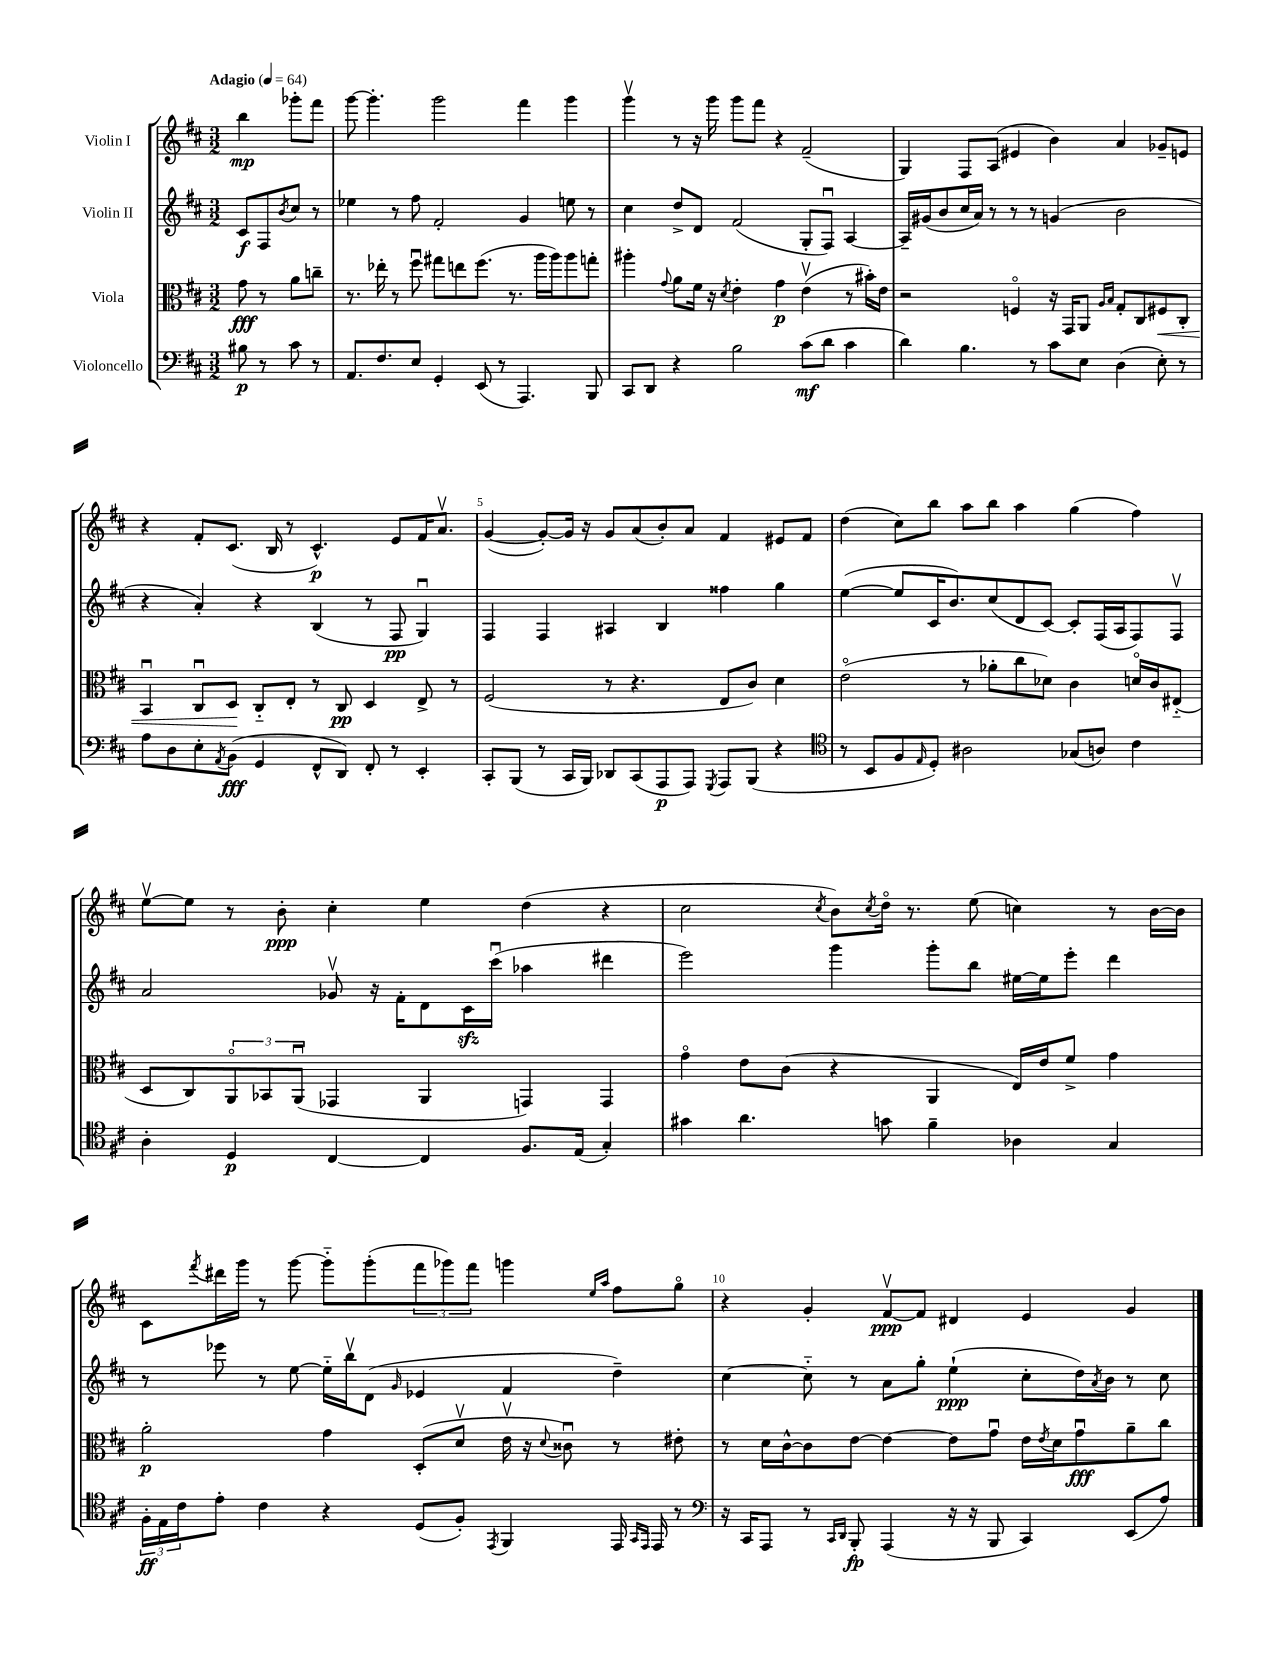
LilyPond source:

<<
\new StaffGroup <<
\new Staff = "s0" \with { instrumentName = "Violin I" } {
    \clef treble \key d \major \numericTimeSignature \time 3/2 \partial 2 \tempo "Adagio" 4 = 64
    b''4\mp ges'''8-. fis'''8 |
    g'''8~ g'''4.-. g'''2 fis'''4 g'''4 |
    g'''4\upbow r8 r16 g'''16 g'''8 fis'''8 r4 fis'2--( |
    g4) fis8 a8( eis'4 b'4) a'4 ges'8-- e'8 |
    r4 fis'8-. cis'8.( b16 r8 cis'4.-^\p) e'8 fis'16 a'8.\upbow |
    g'4~( g'8~-.) g'16 r16 g'8 a'8( b'8-.) a'8 fis'4 eis'8 fis'8 |
    d''4( cis''8) b''8 a''8 b''8 a''4 g''4( fis''4) |
    e''8~\upbow e''8 r8 b'8-.\ppp cis''4-. e''4 d''4( r4 |
    cis''2 \acciaccatura { cis''8 } b'8) \acciaccatura { cis''8 } d''16\flageolet r8. e''8( c''4) r8 b'16~ b'16 |
    cis'8 \acciaccatura { fis'''8 } dis'''16 g'''16 r8 g'''8~ g'''8-_ g'''8-.( \tuplet 3/2 { fis'''8 ges'''8) fis'''8 } g'''4 \grace { e''16 a''16 } fis''8 g''8\flageolet |
    r4 g'4-. fis'8~\upbow\ppp fis'8 dis'4 e'4 g'4 \bar "|." |
}
\new Staff = "s1" \with { instrumentName = "Violin II" } {
    \clef treble \key d \major \numericTimeSignature \time 3/2 \partial 2
    cis'8\f fis8 \acciaccatura { b'8 } cis''8 r8 |
    ees''4 r8 fis''8 fis'2-. g'4 e''8 r8 |
    cis''4 d''8-> d'8 fis'2( g8-. fis8\downbow) a4~ |
    a16-- gis'16( b'8 cis''16 a'16) r8 r8 r8 g'4( b'2 |
    r4 a'4-.) r4 b4( r8 fis8\pp g4\downbow) |
    fis4 fis4 ais4 b4 fisis''4 g''4 |
    e''4~( e''8 cis'16 b'8.) cis''8( d'8 cis'8~) cis'8-. fis16( a16 fis8) fis8\upbow |
    a'2 ges'8\upbow r16 fis'16-. d'8 cis'16\sfz cis'''16\downbow( aes''4 dis'''4 |
    e'''2) g'''4 g'''8-. b''8 eis''16~ eis''16 e'''8-. d'''4 |
    r8 ees'''8 r8 e''8~ e''16-_ b''16\upbow d'8( \grace { g'16 } ees'4 fis'4 d''4--) |
    cis''4~ cis''8-_ r8 a'8 g''8-. e''4-!\ppp( cis''8-. d''16) \acciaccatura { a'8 } b'16 r8 cis''8 \bar "|." |
}
\new Staff = "s2" \with { instrumentName = "Viola" } {
    \clef alto \key d \major \numericTimeSignature \time 3/2 \partial 2
    g'8\fff r8 a'8 c''8-- |
    r8. ees''16-. r8 fis''8\downbow gis''8 e''8 fis''8.( r8. a''16 a''16) a''8 g''8-. |
    ais''4-. \appoggiatura { g'8 } a'8 fis'16 r16 \acciaccatura { d'8 } e'4-. g'4\p e'4\upbow( r8 bis'16-.) e'16 |
    r2 f4\flageolet r16 g,16 a,8 \grace { a16 b16 } g8-. cis8 fis8\< cis8-. |
    b,4\downbow cis8\downbow d8\! cis8-_ e8-. r8 cis8\pp d4 e8-> r8 |
    fis2( r8 r4. e8 cis'8) d'4 |
    e'2\flageolet( r8 aes'8-. cis''8 des'8) cis'4 d'16\flageolet cis'16 eis8-_( |
    d8 cis8) \tuplet 3/2 { a,8\flageolet bes,8 a,8\downbow( } ges,4 a,4 g,4) g,4 |
    g'4\flageolet e'8 cis'8( r4 a,4 e16) e'16 fis'8-> g'4 |
    a'2-.\p g'4 d8-.( d'8\upbow e'16\upbow r16 \appoggiatura { d'8 } cisis'8\downbow) r8 eis'8-. |
    r8 d'16 cis'16~-^ cis'8 e'8~ e'4~ e'8 g'8\downbow e'16 \acciaccatura { e'8 } d'16 g'8\downbow\fff a'8-- cis''8 \bar "|." |
}
\new Staff = "s3" \with { instrumentName = "Violoncello" } {
    \clef bass \key d \major \numericTimeSignature \time 3/2 \partial 2
    bis8\p r8 cis'8 r8 |
    a,8. fis8. e8 g,4-. e,8( r8 a,,4.) b,,8 |
    cis,8 d,8 r4 b2 cis'8\mf( d'8 cis'4 |
    d'4) b4. r8 cis'8 e8 d4( e8-.) r8 |
    a8 d8 e8-. \acciaccatura { a,8 } b,8\fff( g,4 fis,8-^ d,8) fis,8-. r8 e,4-. |
    cis,8-. b,,8( r8 cis,16 b,,16) des,8 cis,8( a,,8\p a,,8) \acciaccatura { g,,8 } a,,8 b,,8( r4 |
    \clef tenor r8 b,8 fis8 \grace { e16 } d8-.) ais2 ges8( a8) cis'4 |
    a4-. d4\p cis4~ cis4 fis8. e16( g4-.) |
    gis'4 a'4. g'8 fis'4-- aes4 g4 |
    \tuplet 3/2 { fis16-.\ff e16 cis'16 } e'8-. cis'4 r4 d8( fis8-.) \acciaccatura { e,8 } fis,4 e,16 \grace { g,16 e,16 } e,16 r8 |
    \clef bass r16 cis,16 a,,8 r8 \grace { cis,16 d,16 } b,,8-.\fp a,,4( r16 r16 b,,8 cis,4) e,8( a8) \bar "|." |
}
>>
>>
\layout { \context { \Score \override BarNumber.break-visibility = ##(#f #t #t) barNumberVisibility = #(every-nth-bar-number-visible 5) } }
